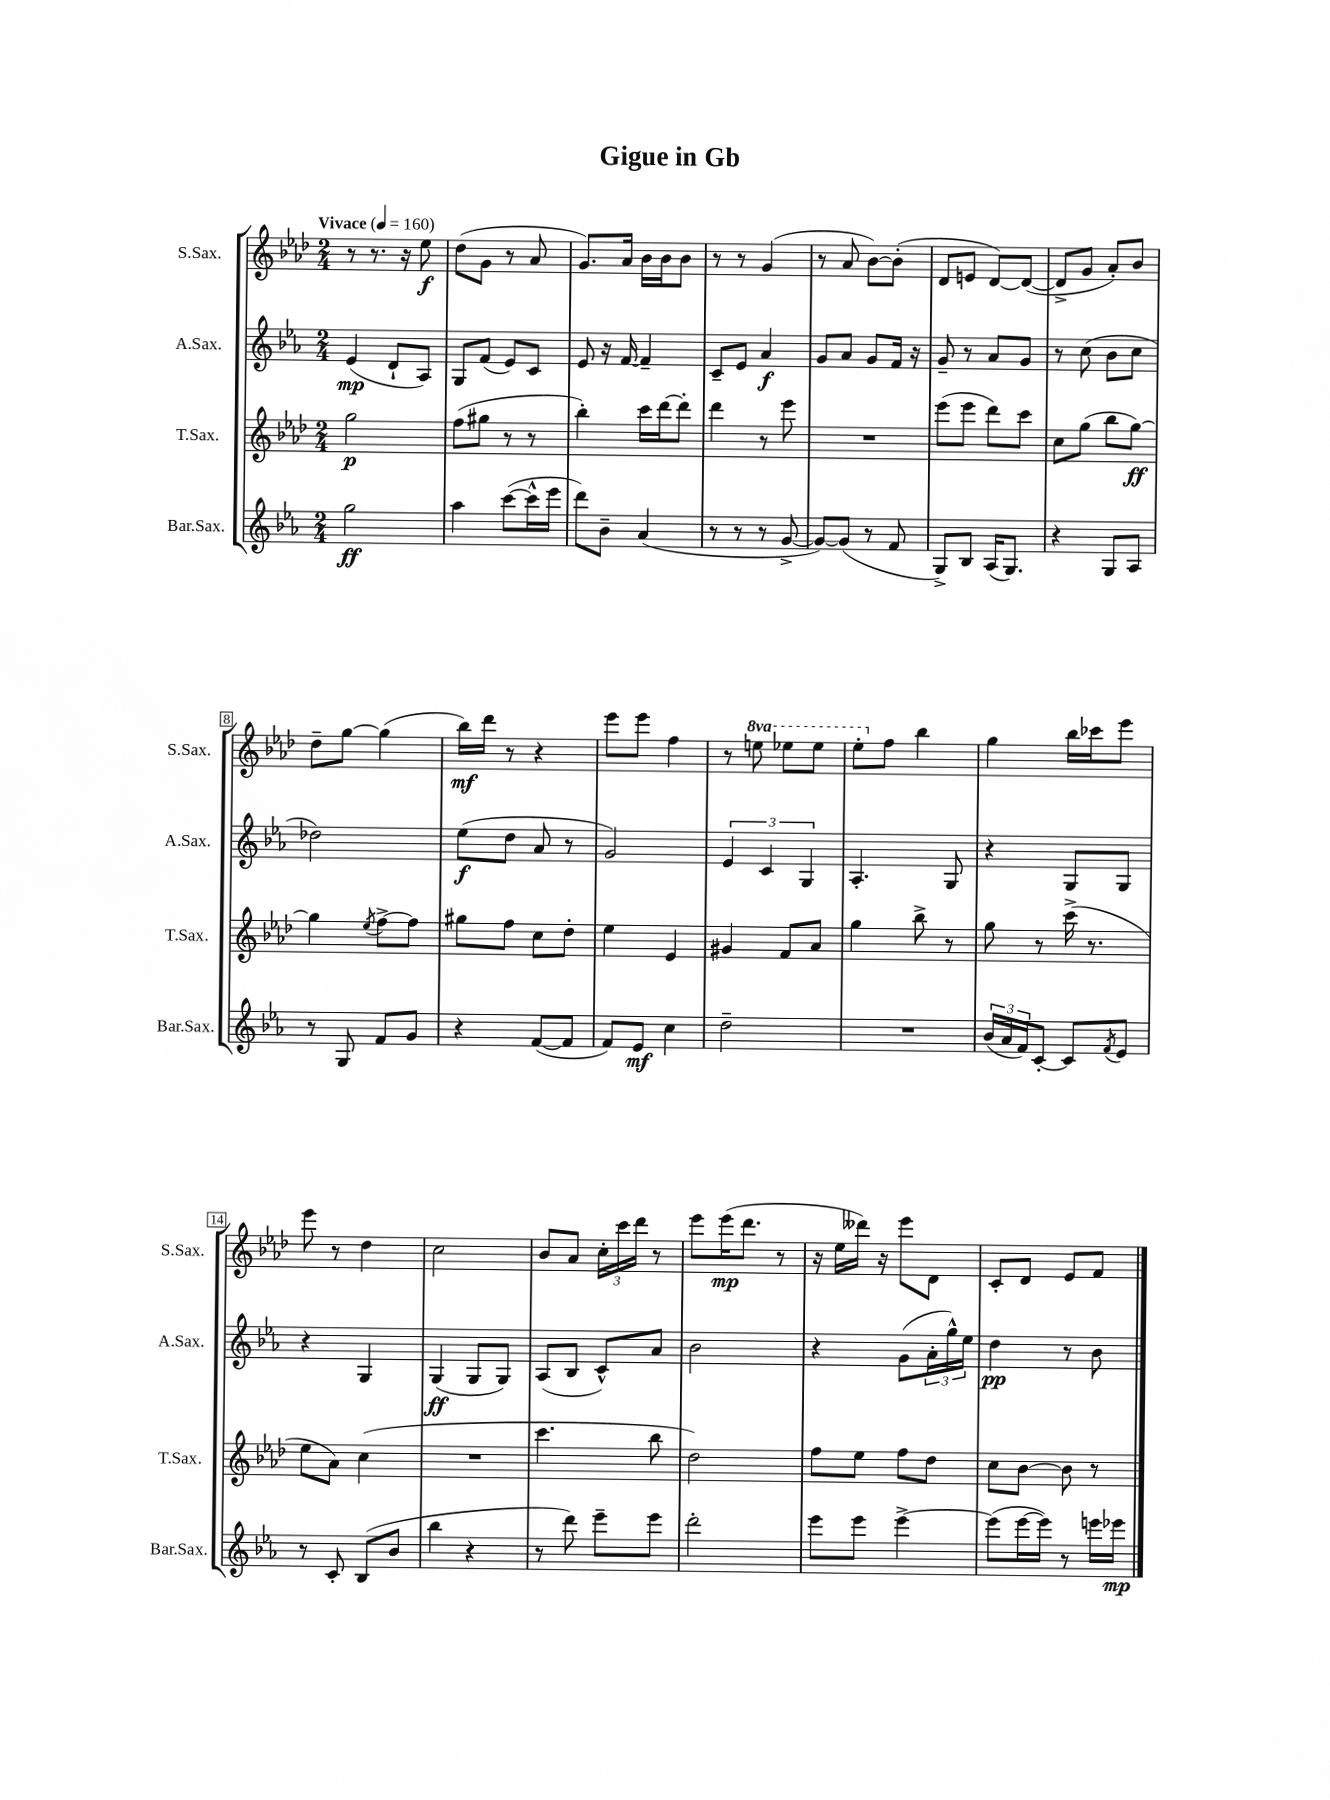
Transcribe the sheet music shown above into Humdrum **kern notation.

**kern	**dynam	**kern	**dynam	**kern	**dynam	**kern	**dynam
*part4	*part4	*part3	*part3	*part2	*part2	*part1	*part1
*staff4	*staff4	*staff3	*staff3	*staff2	*staff2	*staff1	*staff1
*I"Bar.Sax.	*	*I"T.Sax.	*	*I"A.Sax.	*	*I"S.Sax.	*
*I'Bar.Sax.	*	*I'T.Sax.	*	*I'A.Sax.	*	*I'S.Sax.	*
*clefG2	*	*clefG2	*	*clefG2	*	*clefG2	*
*k[b-e-a-]	*	*k[b-e-a-d-]	*	*k[b-e-a-]	*	*k[b-e-a-d-]	*
*M2/4	*	*M2/4	*	*M2/4	*	*M2/4	*
*MM160	*	*MM160	*	*MM160	*	*MM160	*
=1	=1	=1	=1	=1	=1	=1	=1
!	!	!	!	!	!	!LO:TX:a:B:t=Vivace	!
2gg\	ff	2gg\	p	(4e-/	mp	8r	.
.	.	.	.	.	.	8.r	.
.	.	.	.	8d`/L	.	.	.
.	.	.	.	.	.	16r	.
.	.	.	.	8A-/J)	.	8ee-\	f
=2	=2	=2	=2	=2	=2	=2	=2
4aa-\	.	(8ff\L	.	8G/L	.	(8dd-\L	.
.	.	8gg#X\J	.	(8f/J	.	8g\J	.
([8ccc\L	.	8r	.	8e-/L)	.	8r	.
16ccc^^\L]	.	8r	.	8c/J	.	8a-/	.
16eee-\JJ	.	.	.	.	.	.	.
=3	=3	=3	=3	=3	=3	=3	=3
8ddd\L)	.	4bb-'\)	.	8e-/	.	8.g/L)	.
8b-~\J	.	.	.	16r	.	.	.
.	.	.	.	[16f/	.	16a-/Jk	.
(4a-/	.	16ccc\LL	.	4f~/]	.	16b-\LL	.
.	.	[16ddd-\J	.	.	.	16b-\J	.
.	.	8ddd-'\J]	.	.	.	8b-\J	.
=4	=4	=4	=4	=4	=4	=4	=4
8r	.	4ddd-\	.	8c~/L	.	8r	.
8r	.	.	.	8e-/J	.	8r	.
8r	.	8r	.	4a-/	f	(4g/	.
[8g^/	.	8eee-\	.	.	.	.	.
=5	=5	=5	=5	=5	=5	=5	=5
8g/L_)	.	2r	.	8g/L	.	8r	.
(8g/J]	.	.	.	8a-/J	.	8a-/	.
8r	.	.	.	8g/L	.	[8b-\L)	.
8f/	.	.	.	16f/Jk	.	(8b-'\J]	.
.	.	.	.	16r	.	.	.
=6	=6	=6	=6	=6	=6	=6	=6
8G^/L)	.	(8eee-\L	.	8g~/	.	8d-/L	.
8B-/J	.	8eee-\J	.	8r	.	8en/J	.
(16A-/KL	.	8ddd-\L)	.	8a-/L	.	[8d-/L)	.
8.G/J)	.	.	.	.	.	.	.
.	.	8ccc\J	.	8g/J	.	(8d-/J_	.
=7	=7	=7	=7	=7	=7	=7	=7
4r	.	8cc\L	.	8r	.	8d-^/L]	.
.	.	(8gg\J	.	(8cc\	.	8g/J	.
8G/L	.	8bb-\L	.	8b-\L	.	8a-'/L)	.
8A-/J	.	[8gg\J)	ff	8cc\J	.	8b-/J	.
!!LO:LB:g=z
=8	=8	=8	=8	=8	=8	=8	=8
8r	.	4gg\]	.	2dd-X\)	.	8dd-~\L	.
8G/	.	.	.	.	.	[8gg\J	.
.	.	8qee-/	.	.	.	.	.
8f/L	.	[8ff^\L	.	.	.	(4gg\]	.
8g/J	.	8ff\J]	.	.	.	.	.
=9	=9	=9	=9	=9	=9	=9	=9
4r	.	8gg#X\L	.	(8ee-\L	f	16bb-\LL)	mf
.	.	.	.	.	.	16ddd-\JJ	.
.	.	8ff\J	.	8dd\J	.	8r	.
([8f/L	.	8cc\L	.	8a-/	.	4r	.
8f/J]	.	8dd-'\J	.	8r	.	.	.
=10	=10	=10	=10	=10	=10	=10	=10
8f/L)	.	4ee-\	.	2g/)	.	8eee-\L	.
8e-/J	mf	.	.	.	.	8eee-\J	.
4cc\	.	4e-/	.	.	.	4ff\	.
=11	=11	=11	=11	=11	=11	=11	=11
2dd~\	.	4g#X/	.	6e-/	.	8r	.
*	*	*	*	*	*	*8va	*
.	.	.	.	.	.	8eeen\	.
.	.	.	.	6c/	.	.	.
.	.	8f/L	.	.	.	8eee-X\L	.
.	.	.	.	6G/	.	.	.
.	.	8a-/J	.	.	.	8eee-\J	.
=12	=12	=12	=12	=12	=12	=12	=12
2r	.	4gg\	.	4.A-'/	.	8eee-'\L	.
*	*	*	*	*	*	*X8va	*
.	.	.	.	.	.	8ff\J	.
.	.	8bb-^\	.	.	.	4bb-\	.
.	.	8r	.	8G/	.	.	.
=13	=13	=13	=13	=13	=13	=13	=13
(24b-/LL	.	8gg\	.	4r	.	4gg\	.
24a-/	.	.	.	.	.	.	.
24f/J)	.	.	.	.	.	.	.
[8c'/J	.	8r	.	.	.	.	.
8c/L]	.	(16ccc^\	.	8G/L	.	16bb-\LL	.
.	.	8.r	.	.	.	16ccc-X\J	.
8qf/	.	.	.	.	.	.	.
8e-/J	.	.	.	8G/J	.	8eee-\J	.
!!LO:LB:g=z
=14	=14	=14	=14	=14	=14	=14	=14
8r	.	8ee-\L	.	4r	.	8eee-\	.
8c'/	.	8a-\J)	.	.	.	8r	.
(8B-/L	.	(4cc\	.	4G/	.	4dd-\	.
8b-/J	.	.	.	.	.	.	.
=15	=15	=15	=15	=15	=15	=15	=15
4bb-\	.	2r	.	(4G/	ff	2cc\	.
4r	.	.	.	8G/L	.	.	.
.	.	.	.	8G/J)	.	.	.
=16	=16	=16	=16	=16	=16	=16	=16
8r	.	4.ccc\	.	(8A-/L	.	8b-/L	.
8ddd\)	.	.	.	8B-/J	.	8a-/J	.
8eee-~\L	.	.	.	8c^^/L)	.	24cc'\LL	.
.	.	.	.	.	.	24ccc\	.
.	.	.	.	.	.	24ddd-\JJ	.
8eee-\J	.	8bb-\	.	8a-/J	.	8r	.
=17	=17	=17	=17	=17	=17	=17	=17
2ddd'\	.	2dd-\)	.	2b-\	.	8eee-\L	.
.	.	.	.	.	.	(16eee-\K	mp
.	.	.	.	.	.	8.ddd-\J	.
.	.	.	.	.	.	8r	.
=18	=18	=18	=18	=18	=18	=18	=18
8eee-\L	.	8ff\L	.	4r	.	16r	.
.	.	.	.	.	.	16ee-\LL	.
8eee-\J	.	8ee-\J	.	.	.	16ddd--X\JJ)	.
.	.	.	.	.	.	16r	.
[4eee-^\	.	8ff\L	.	(8g\L	.	8eee-\L	.
.	.	8dd-\J	.	24a-'\L	.	8d-\J	.
.	.	.	.	24gg^^\)	.	.	.
.	.	.	.	24ee-\JJ	.	.	.
=19	=19	=19	=19	=19	=19	=19	=19
(8eee-\L]	.	8cc\L	.	4dd\	pp	8c'/L	.
[16eee-\L	.	[8b-\J	.	.	.	8d-/J	.
16eee-\JJ])	.	.	.	.	.	.	.
8r	.	8b-\]	.	8r	.	8e-/L	.
16eeen\LL	.	8r	.	8b-\	.	8f/J	.
16eee-X\JJ	mp	.	.	.	.	.	.
==	==	==	==	==	==	==	==
*-	*-	*-	*-	*-	*-	*-	*-
